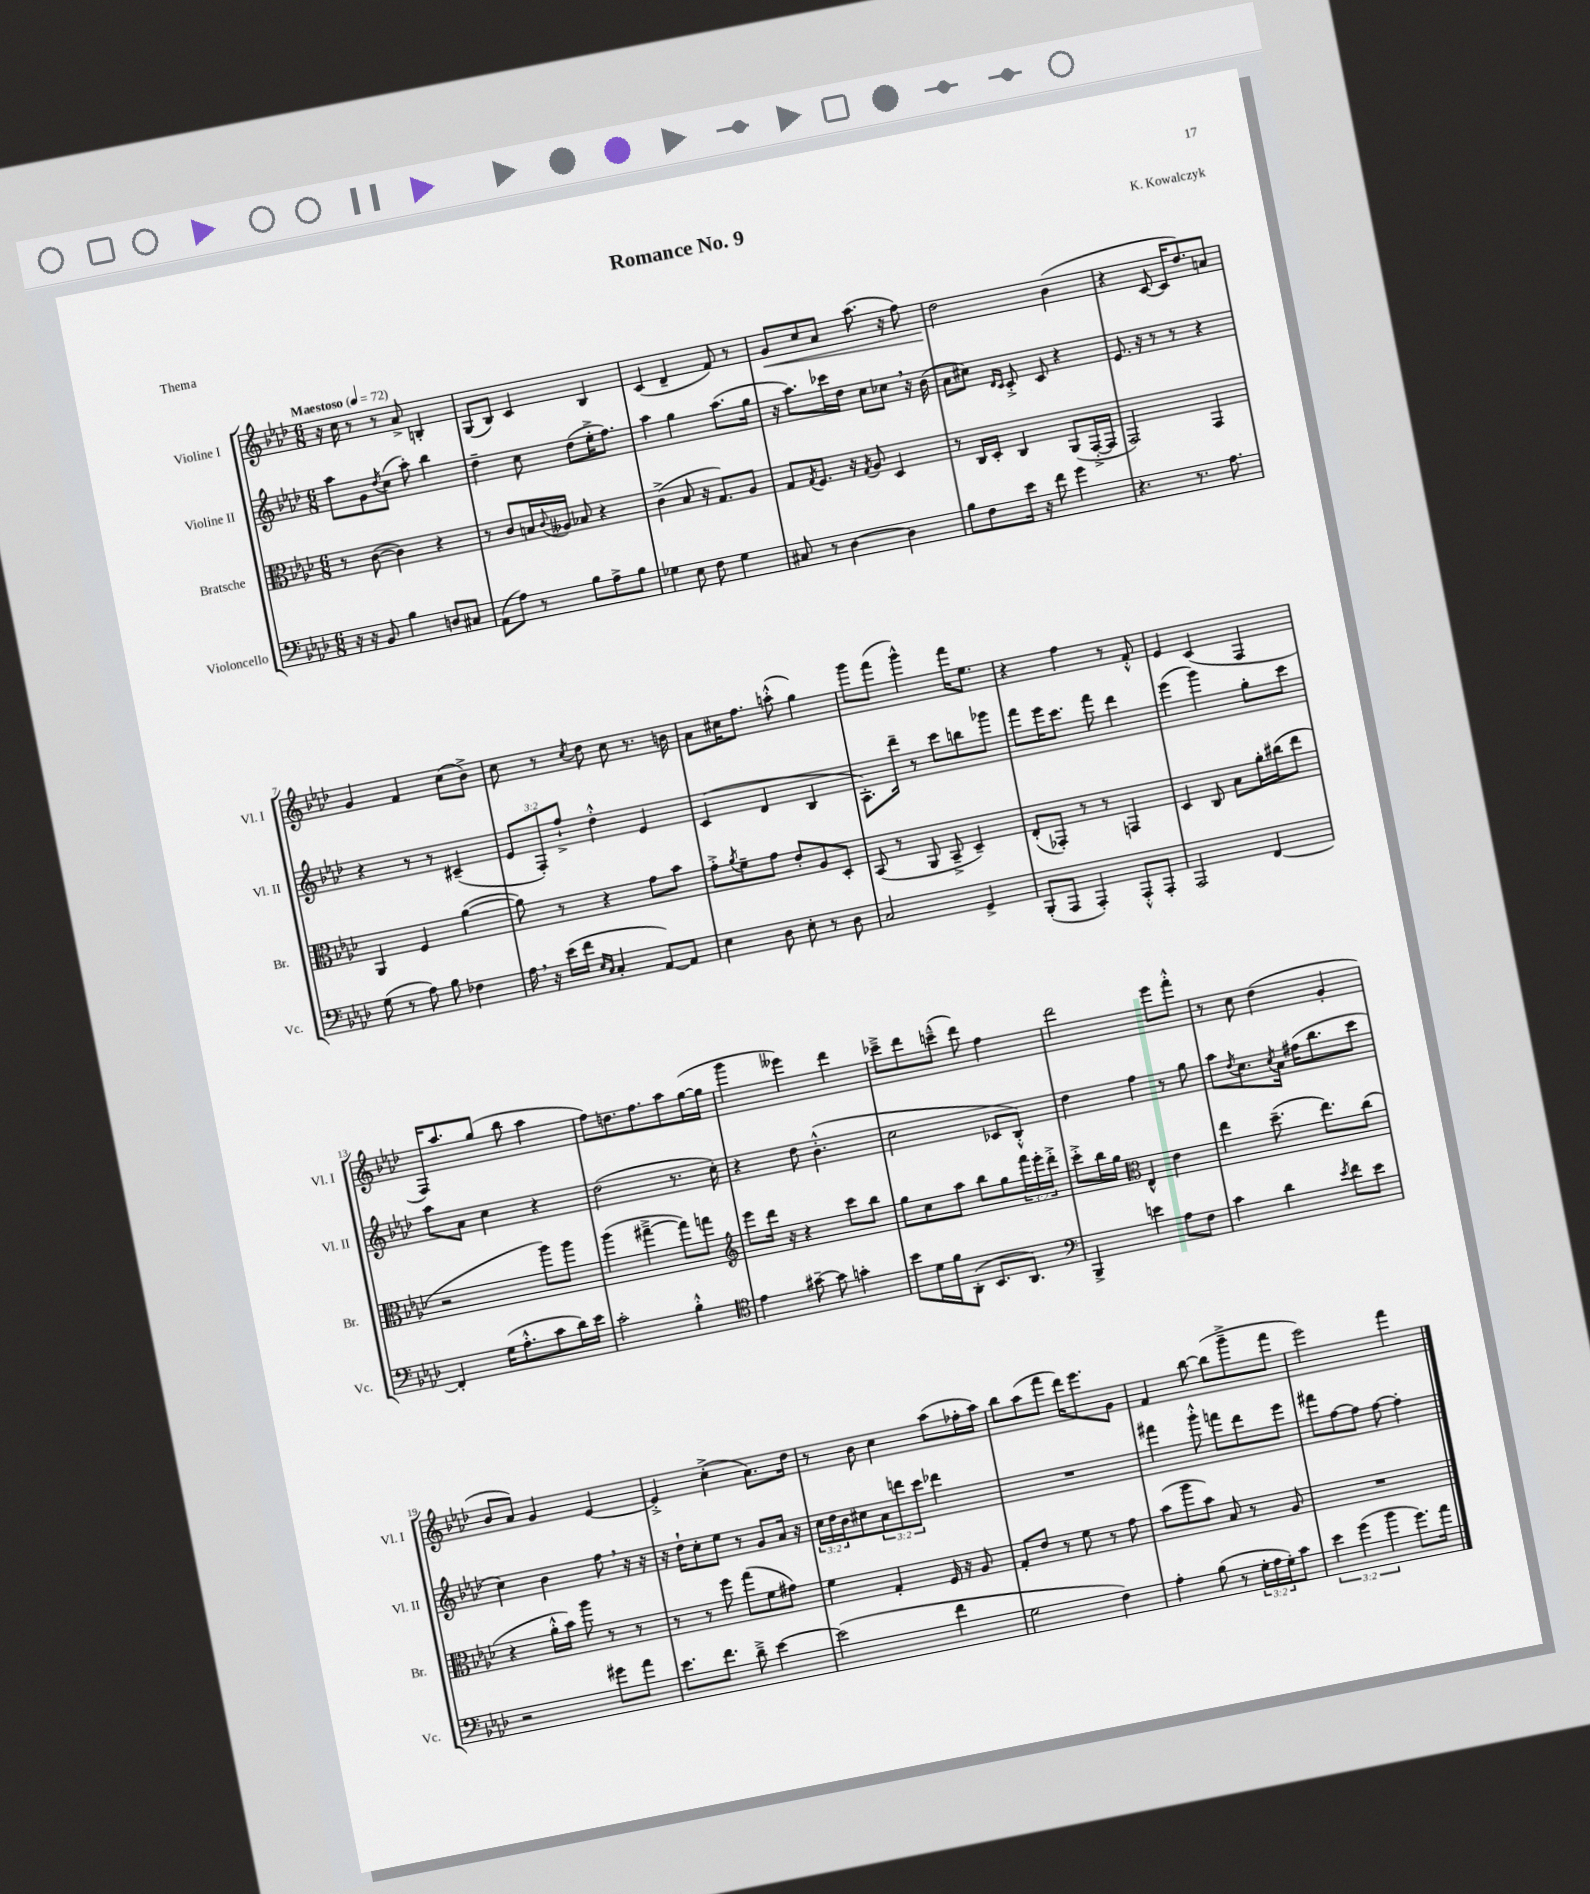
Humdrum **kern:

**kern	**kern	**kern	**kern	**dynam
*part4	*part3	*part2	*part1	*part1
*staff4	*staff3	*staff2	*staff1	*staff1
*I"Violoncello	*I"Bratsche	*I"Violine II	*I"Violine I	*
*I'Vc.	*I'Br.	*I'Vl. II	*I'Vl. I	*
*clefF4	*clefC3	*clefG2	*clefG2	*
*k[b-e-a-d-]	*k[b-e-a-d-]	*k[b-e-a-d-]	*k[b-e-a-d-]	*
*M6/8	*M6/8	*M6/8	*M6/8	*
*MM72	*MM72	*MM72	*MM72	*
=1	=1	=1	=1	=1
!	!	!	!LO:TX:a:B:t=Maestoso	!
16r	8r	8aa-\L	16r	.
16r	.	.	16cc\	.
8BB-/	([8c\	8g\	8r	.
.	.	8qdd-/	.	.
4B-\	4c\])	(8cc\J	8r	.
.	.	8aa-'\)	8a-^/	.
8Dn/L	4r	4bb-\	4Bn'/	.
8C#X/J	.	.	.	.
=2	=2	=2	=2	=2
(8AA-\L	8r	4dd-~\	(8G/L	.
8A-\J)	8c/L	.	8B-/J)	.
8r	16Bn/L	8cc\	4c/	.
.	8qqc/	.	.	.
.	16A--X/JJ	.	.	.
8B-\L	8B-X/	(8dd-\L	.	.
8A-^\	4r	16ee-'^\K	4B-/	.
.	.	8.ff\J)	.	.
8B-\J	.	.	.	.
=3	=3	=3	=3	=3
4G-X\	(4c^\	4aa-\	(4c/	.
8E-\	8B-/	4gg\	4d-~/	.
8F\	16r	.	.	.
.	8.G/L)	.	.	.
4G-\	.	(8.aa-\L	8f/)	.
.	8A-/J	.	8r	.
.	.	16gg\Jk	.	.
=4	=4	=4	=4	=4
!	!	!	!	!LO:HP:b
8C#X/	8G/L	16r	8g/L	<
.	.	8.aa-\L)	.	.
.	8qG/	.	.	.
8r	8.F/J	.	8cc/	.
[4D-\	.	16ccc-X\L	8a-/J	.
.	16r	16dd-\JJ	.	.
.	8qG/	.	.	.
.	8A-/	8cc\L	(8.aa-\	.
4D-\]	4D-/	8cc-X,\J	.	.
.	.	.	16r	.
.	.	16r	8ff\)	.
.	.	(16b-\	.	.
=5	=5	=5	=5	=5
8B-\L	8r	8a-\L	2dd-\	.
8F\	16C/LL	8cc#X\J)	.	.
.	16D-'/JJ	.	.	.
.	.	16qqd-/LL	.	.
.	.	16qqc/JJ	.	.
16e-\Jk	4C/	8c'^/	.	.
16r	.	.	.	.
8f\	.	8c/	.	.
4g\	(8AA-/L	4r	(4b-\	[
.	[16GG'^/L	.	.	.
.	16GG/JJ]	.	.	.
=6	=6	=6	=6	=6
4.r	2GG/)	8.e-/	4r	.
.	.	16r	.	.
.	.	8r	[8c/	.
8.r	.	8r	16c/KL]	.
.	.	.	8.dd-/)	.
.	4GG/	4r	.	.
8.A-\	.	.	.	.
.	.	.	8an/J	.
!!LO:LB:g=z
=7	=7	=7	=7	=7
(8G\	4AA-/	4r	4g/	.
8r	.	.	.	.
8A-\)	4F/	8r	4f/	.
8B-\	.	8r	.	.
4F-X\	([4a-\	(4c#X~/	(8cc\L	.
.	.	.	8b-^\J)	.
=8	=8	=8	=8	=8
16A-,\	8a-\])	12e-/L	8cc\	.
16r	.	.	.	.
.	.	12F'/)	.	.
(16e-\LL	8r	.	8r	.
.	.	12ff`^/J	.	.
16f\JJ	.	.	.	.
16qqE-/LL	.	.	.	.
16qqC/JJ	.	.	8qcc/	.
4C'/	4r	4dd-'^^\	8dd-\	.
.	.	.	8cc\	.
[8AA-/L)	8g\L	4e-/	8.r	.
8AA-/J]	8b-\J	.	.	.
.	.	.	16bn\	.
=9	=9	=9	=9	=9
4E-\	8g'^\L	(4c/	8a-\L	.
.	8qa-/	.	.	.
.	8f~\	.	16cc#X\K	.
.	.	.	8.ff\J	.
8D-\	8g\J	4d-/	.	.
8E-'\	8e-'/L	.	(8aan'^^\	.
8r	8A-/	4B-/	4gg\)	.
8D-\	8D-'/J	.	.	.
=10	=10	=10	=10	=10
2C/	(8BB-/	8.A-'\L)	8ggg\L	.
.	8r	.	(8fff\J	.
.	.	16ddd-~\Jk	.	.
.	8AA-/	8r	4ggg^^\)	.
.	8BB-~^/	8ccc\L	.	.
4GG^/	4D-~/)	8bbn\	16fff\KL	.
.	.	.	8.ee-\J	.
.	.	8ggg-X\J	.	.
=11	=11	=11	=11	=11
(8BBB-'/L	(8E-'/L	8fff\L	4r	.
8AAA-/J	8GG-X'/J)	16eee-\K	.	.
.	.	8.ccc\J	.	.
4AAA-'/)	8r	.	4ff\	.
.	8r	8fff\	.	.
8AAA-'^^/L	4GGn/	4ddd-\	8r	.
8AAA-'/J	.	.	8f'^^/	.
=12	=12	=12	=12	=12
2AAA-/	4D-/	(4eee-\	4e-/	.
.	8C/	4ggg\)	(4c/	.
.	8B-\L	.	.	.
[4FF/	16a-'\L	8gg'\L	4F/	.
.	(16cc#X\J	.	.	.
.	8ee-\J	8ccc\J	.	.
!!LO:LB:g=z
=13	=13	=13	=13	=13
4FF'/]	2r	8aa-\L	16F/KL)	.
.	.	.	8.aa-/	.
.	.	8a-\J	.	.
(16G\KL	.	4cc\	(8gg/J	.
8.A-'^^\	.	.	.	.
.	.	.	8bb-\	.
8c\	8aa-\L)	4r	4aa-\	.
16d-\L)	8aa-\J	.	.	.
16e-\JJ	.	.	.	.
=14	=14	=14	=14	=14
2c'\	(4aa-\	(2dd-\	8ff\L)	.
.	.	.	8.ddn\	.
.	[4gg#X~^\	.	.	.
.	.	.	8.ff\	.
4B-'^^\	8gg#\L])	8.r	8aa-\	.
.	8ggn\J	.	([16gg\L	.
.	.	16cc'\)	16gg\JJ]	.
=15	=15	=15	=15	=15
*clefC4	*clefG2	*	*	*
4e-\	8eee-\L	4r	4ggg\	.
.	16ddd-\Jk	.	.	.
.	16r	.	.	.
[8g#X~\	4r	8dd-\	4eee--X\)	.
8g#\]	.	(4.b-'^^\	.	.
4gn'\	8ccc\L	.	4ddd-\	.
.	8bb-\J	.	.	.
=16	=16	=16	=16	=16
8b-\L	8gg\L	2cc\	8ccc-X~^\L	.
16d-\L	8cc\	.	8ddd-\	.
16f\J	.	.	.	.
(8AA-'\J	8aa-\J	.	(8cccn~^^\J	.
8.BB-/L	8bb-\L	.	8ddd-\)	.
.	8gg\	8c-X/L	4ff\	.
8.AA-/J)	.	.	.	.
.	24fff\L	8B-'^^/J)	.	.
.	24eee-'\	.	.	.
.	24ddd-'^\JJ	.	.	.
=17	=17	=17	=17	=17
*clefF4	*	*	*	*
4BBB-^/	8ccc'^\L	4dd-\	2ddd-\	.
.	16bb-\L	.	.	.
.	16gg\JJ	.	.	.
*	*clefC3	*	*	*
4en\	4E-^^/	4ff\	.	.
8A-\L	4e-\	8r	8eee-\L	.
8F\J	.	8gg\	8fff'^^\J	.
=18	=18	=18	=18	=18
4c\	4ee-\	8aa-\L	8r	.
.	.	8qdd-/	.	.
.	.	8.cc\	8cc\	.
4d-\	(8.dd-~\	.	(4dd-\	.
.	.	8qcc/	.	.
.	.	16a-\Jk	.	.
.	.	(16ff#X\KL	.	.
.	8.ee-\L)	8.bb-\	.	.
8qe-/	.	.	.	.
8f\L	.	.	4g'/	.
8e-\J	(8cc\J	8ccc\J	.	.
!!LO:LB:g=z
=19	=19	=19	=19	=19
2r	4r	4cc\)	8b-/L	.
.	.	.	8a-/J)	.
.	16a-'^^\LL	4b-\	4g/	.
.	16b-\JJ)	.	.	.
.	8aa-\	.	.	.
8g#X\L	8r	8ff,\	[4e-/	.
8a-\J	8r	16r	.	.
.	.	16r	.	.
=20	=20	=20	=20	=20
8.e-\L	8r	16r	4e-'^/]	.
.	.	16dd-`\KL	.	.
.	8r	8cc'\	.	.
8.f\J	.	.	.	.
.	8ff\	8ee-\J	(4cc'^\	.
8d-~^\	(8gg\L	8r	.	.
[4e-\	8f\	8g/L	8.a-\L)	.
.	8g#X\J)	16a-/Jk	.	.
.	.	16r	16dd-\Jk	.
=21	=21	=21	=21	=21
(2e-\]	4f\	24cc\LL	8r	.
.	.	24dd-\	.	.
.	.	24b-\J	.	.
.	.	8cc#X\	8b-\	.
.	4G'/	12a-\	4cc\	.
.	.	12dddn\	.	.
.	.	12ccc\J	.	.
4f\	16F/	4ddd-X\	(8aa-\L	.
.	16r	.	.	.
.	8A-/	.	16ff-X'\L	.
.	.	.	16aa-\JJ)	.
=22	=22	=22	=22	=22
2G\	8G'/L	2.r	8bb-\L	.
.	8e-/J	.	(8aa-\	.
.	8r	.	8fff\J	.
.	8f\	.	16ddd-\KL)	.
.	.	.	8.eee-\	.
4F\)	8r	.	.	.
.	8g\	.	8g\J	.
=23	=23	=23	=23	=23
4A-'\	(8b-\L	4fff#X\	4f/	.
.	8aa-\	.	.	.
(8B-\	8b-\J)	8ggg'^^\	[8bb-\	.
8r	8B-/	8fffn\L	(8bb-\L]	.
24G'\LL	8r	8ddd-\	8ggg~^\	.
24A-\	.	.	.	.
24G'\J)	.	.	.	.
8c\J	8A-/	8eee-\J	8fff\J	.
=24	=24	=24	=24	=24
6e-\	2.r	8fff#X\L	2eee-\)	.
.	.	[8ff\	.	.
(6g\	.	.	.	.
.	.	8ff\J]	.	.
6b-\	.	.	.	.
.	.	[8ff\	.	.
8.g\L)	.	4ff'\]	4fff\	.
16a-\Jk	.	.	.	.
==	==	==	==	==
*-	*-	*-	*-	*-
